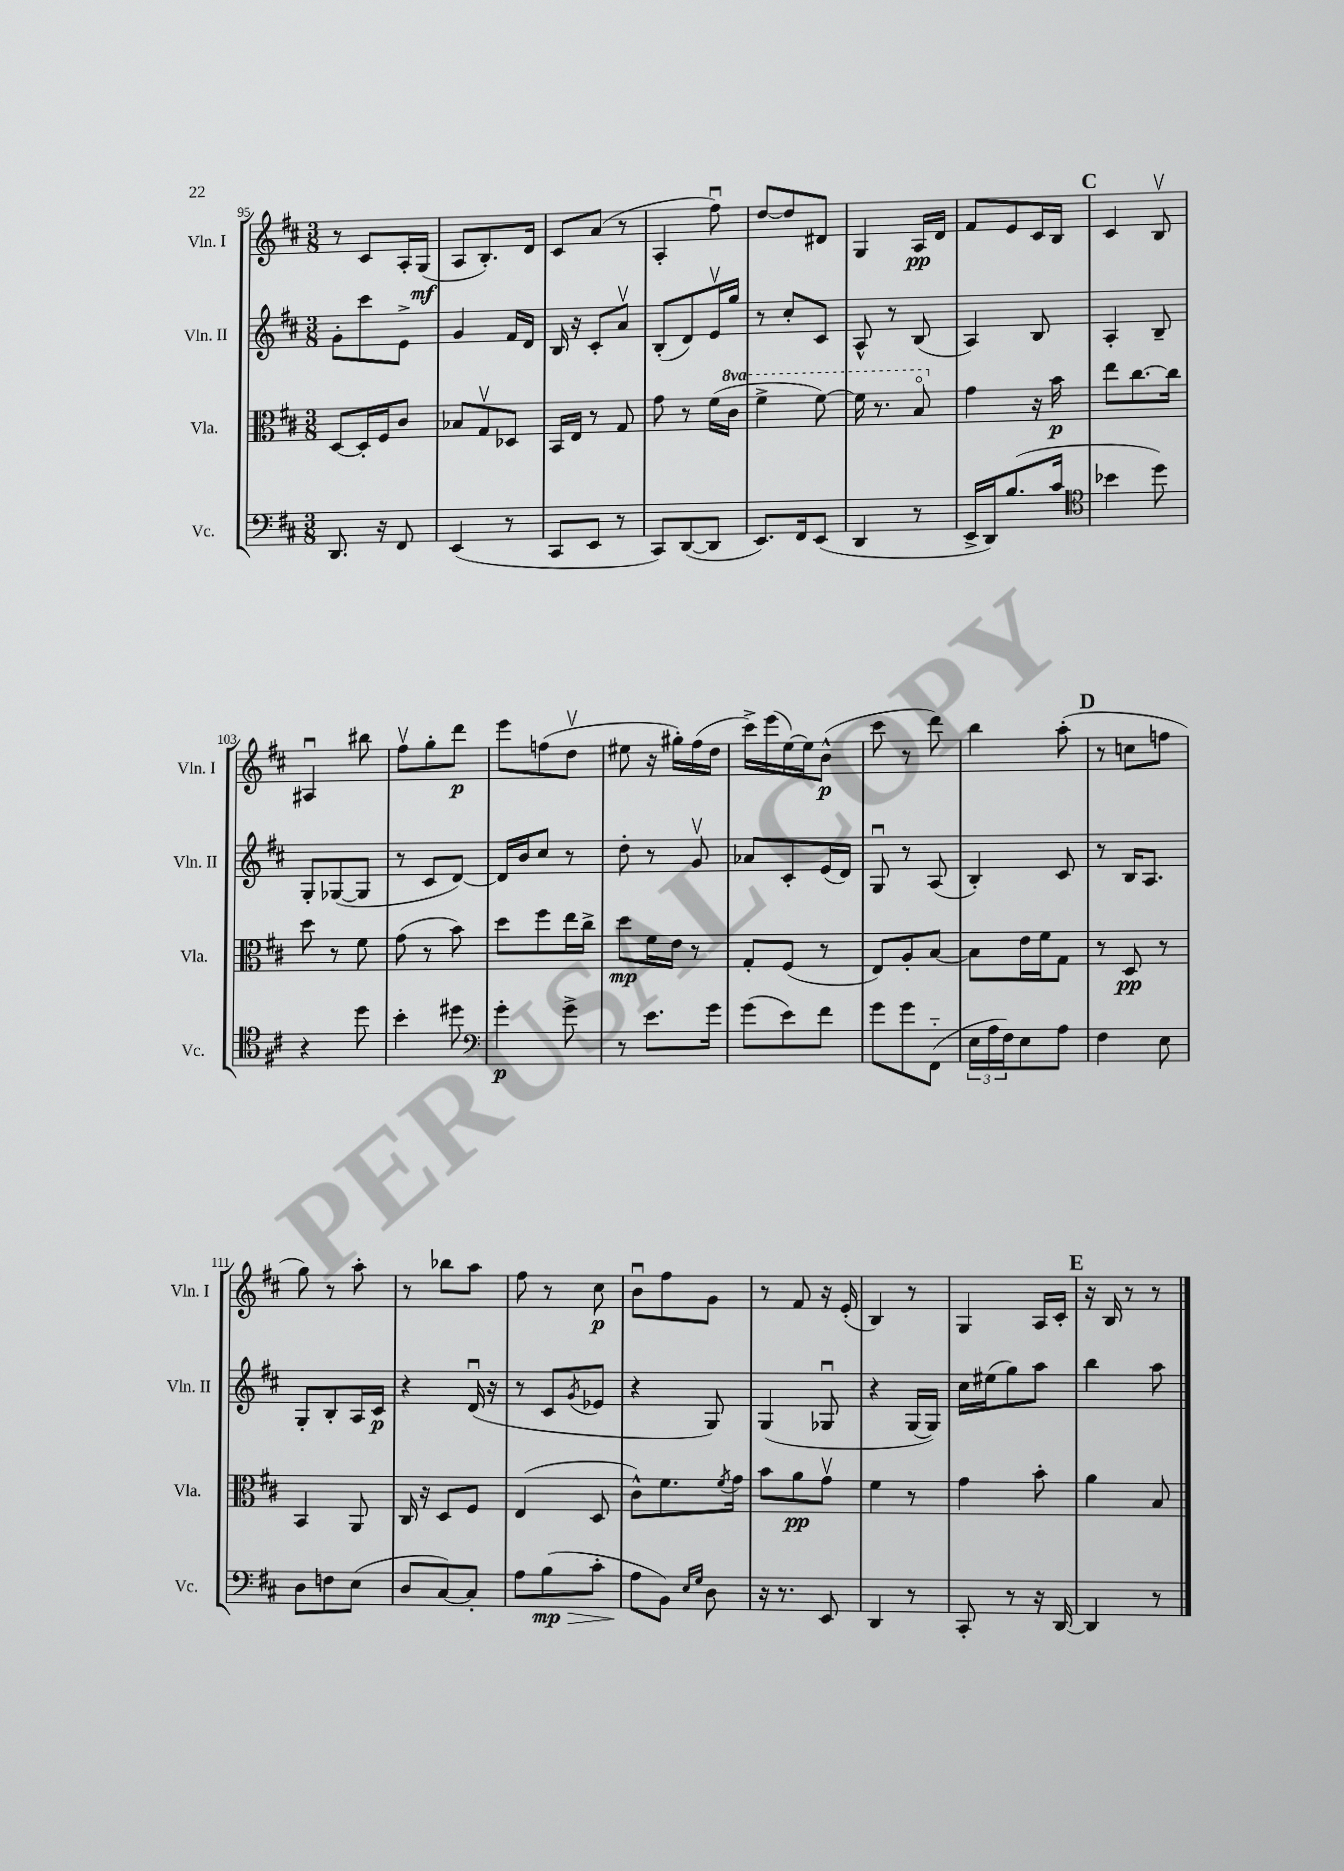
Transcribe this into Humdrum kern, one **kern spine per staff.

**kern	**kern	**kern	**kern
*staff4	*staff3	*staff2	*staff1
*clefF4	*clefC3	*clefG2	*clefG2
*k[f#c#]	*k[f#c#]	*k[f#c#]	*k[f#c#]
*M3/8	*M3/8	*M3/8	*M3/8
8.DD	[8D	8g'	8r
.	16D']	8ccc#	8c#
16r	16F#	.	.
8FF#	8c#	8e^	16A'
.	.	.	(16G
=	=	=	=
(4EE	8B-	4g	8A
.	8Gv	.	8.B')
8r	8D-	16f#	.
.	.	16d	16d
=	=	=	=
8CC#	16BB	16B	8c#
.	16E	16r	.
8EE	8r	8c#'	(8a
8r	8G	8av	8r
=	=	=	=
8CC#)	8g	(8B'	4A'
([8DD	8r	8d)	.
8DD]	(16f#	16ev	8ff#u)
.	16cc#	16gg	.
=	=	=	=
8.EE)	4ff#^	8r	[8dd
.	.	8cc#'	8dd]
16FF#	.	.	.
(8EE	[8ff#)	8c#	8d#
=	=	=	=
4DD	16ff#]	8A^^	4G
.	8.r	.	.
.	.	8r	.
8r	8bo	(8B	16A
.	.	.	16d
=	=	=	=
16EE^	4g	4A)	8f#
16DD)	.	.	.
(8.B	.	.	8e
.	16r	8B	16c#
16c#	16b	.	16B
=	=	=	=
*clefC4	*	*	*
4b-	8ee	4A'	4c#
.	[8.cc#	.	.
8dd)	.	8B~	8Bv
.	16cc#]	.	.
=	=	=	=
4r	8dd	8G'	4A#u
.	8r	([8G-	.
8dd	8f#	8G-]	8bb#
=	=	=	=
4b'	(8g	8r	8ff#v
.	8r	8c#	8gg'
8dd#	8b)	[8d)	8ddd
=	=	=	=
*clefF4	*	*	*
4g'	8dd	16d]	8eee
.	.	16b	.
.	8ff#	8cc#	(8ff
8g^	16ee	8r	8ddv
.	16cc#^	.	.
=	=	=	=
8r	8dd	8dd'	8ee#
8.e	16f#	8r	16r
.	16e	.	16gg#')
.	8r	8gv	(16ff#
16g	.	.	16dd
=	=	=	=
(8g	8G'	8a-	16ccc#^)
.	.	.	(16eee
8e)	(8F#	8c#'	[16ee)
.	.	.	16ee]
8f#	8r	(16e	(8b^^
.	.	16d)	.
=	=	=	=
8g	8E)	8Gu	8ccc#
8g	8A'	8r	8r
(8FF#'~	[8B	(8A	8ddd)
=	=	=	=
24E	8B]	4B')	4bb
24A	.	.	.
24F#)	.	.	.
8E	16e	.	.
.	16f#	.	.
8A	8G	8c#	(8aa'
=	=	=	=
4F#	8r	8r	8r
.	8D	16B	8cc
.	.	8.A	.
8E	8r	.	8ff
=	=	=	=
8D	4BB	8G'	8gg)
8F	.	8B'	8r
(8E	8AA	16A	8aa'
.	.	16c#	.
=	=	=	=
8D	16C#	4r	8r
.	16r	.	.
[8C#)	8D	.	8bb-
8C#']	8F#	(16du	8aa
.	.	16r	.
=	=	=	=
8A	(4E	8r	8ff#
(8B	.	8c#	8r
.	.	8qg	.
8c#'	8D	8e-	8cc#
=	=	=	=
8A	8c#^^)	4r	8bu
8BB)	8.f#	.	8ff#
16qqE	.	.	.
16qqG	.	.	.
8D	.	8G)	8g
.	8qf#	.	.
.	16g	.	.
=	=	=	=
16r	8b	(4G	8r
8.r	.	.	.
.	8a	.	8f#
8EE	8gv	8G-u	16r
.	.	.	(16e'
=	=	=	=
4DD	4f#	4r	4B)
8r	8r	[16G	8r
.	.	16G])	.
=	=	=	=
8CC#'	4g	16cc#	4G
.	.	(16ee#	.
8r	.	8gg)	.
16r	8b'	8aa	16A
[16DD	.	.	16c#'
=	=	=	=
4DD]	4a	4bb	16r
.	.	.	16B
.	.	.	8r
8r	8B	8aa	8r
==	==	==	==
*-	*-	*-	*-
